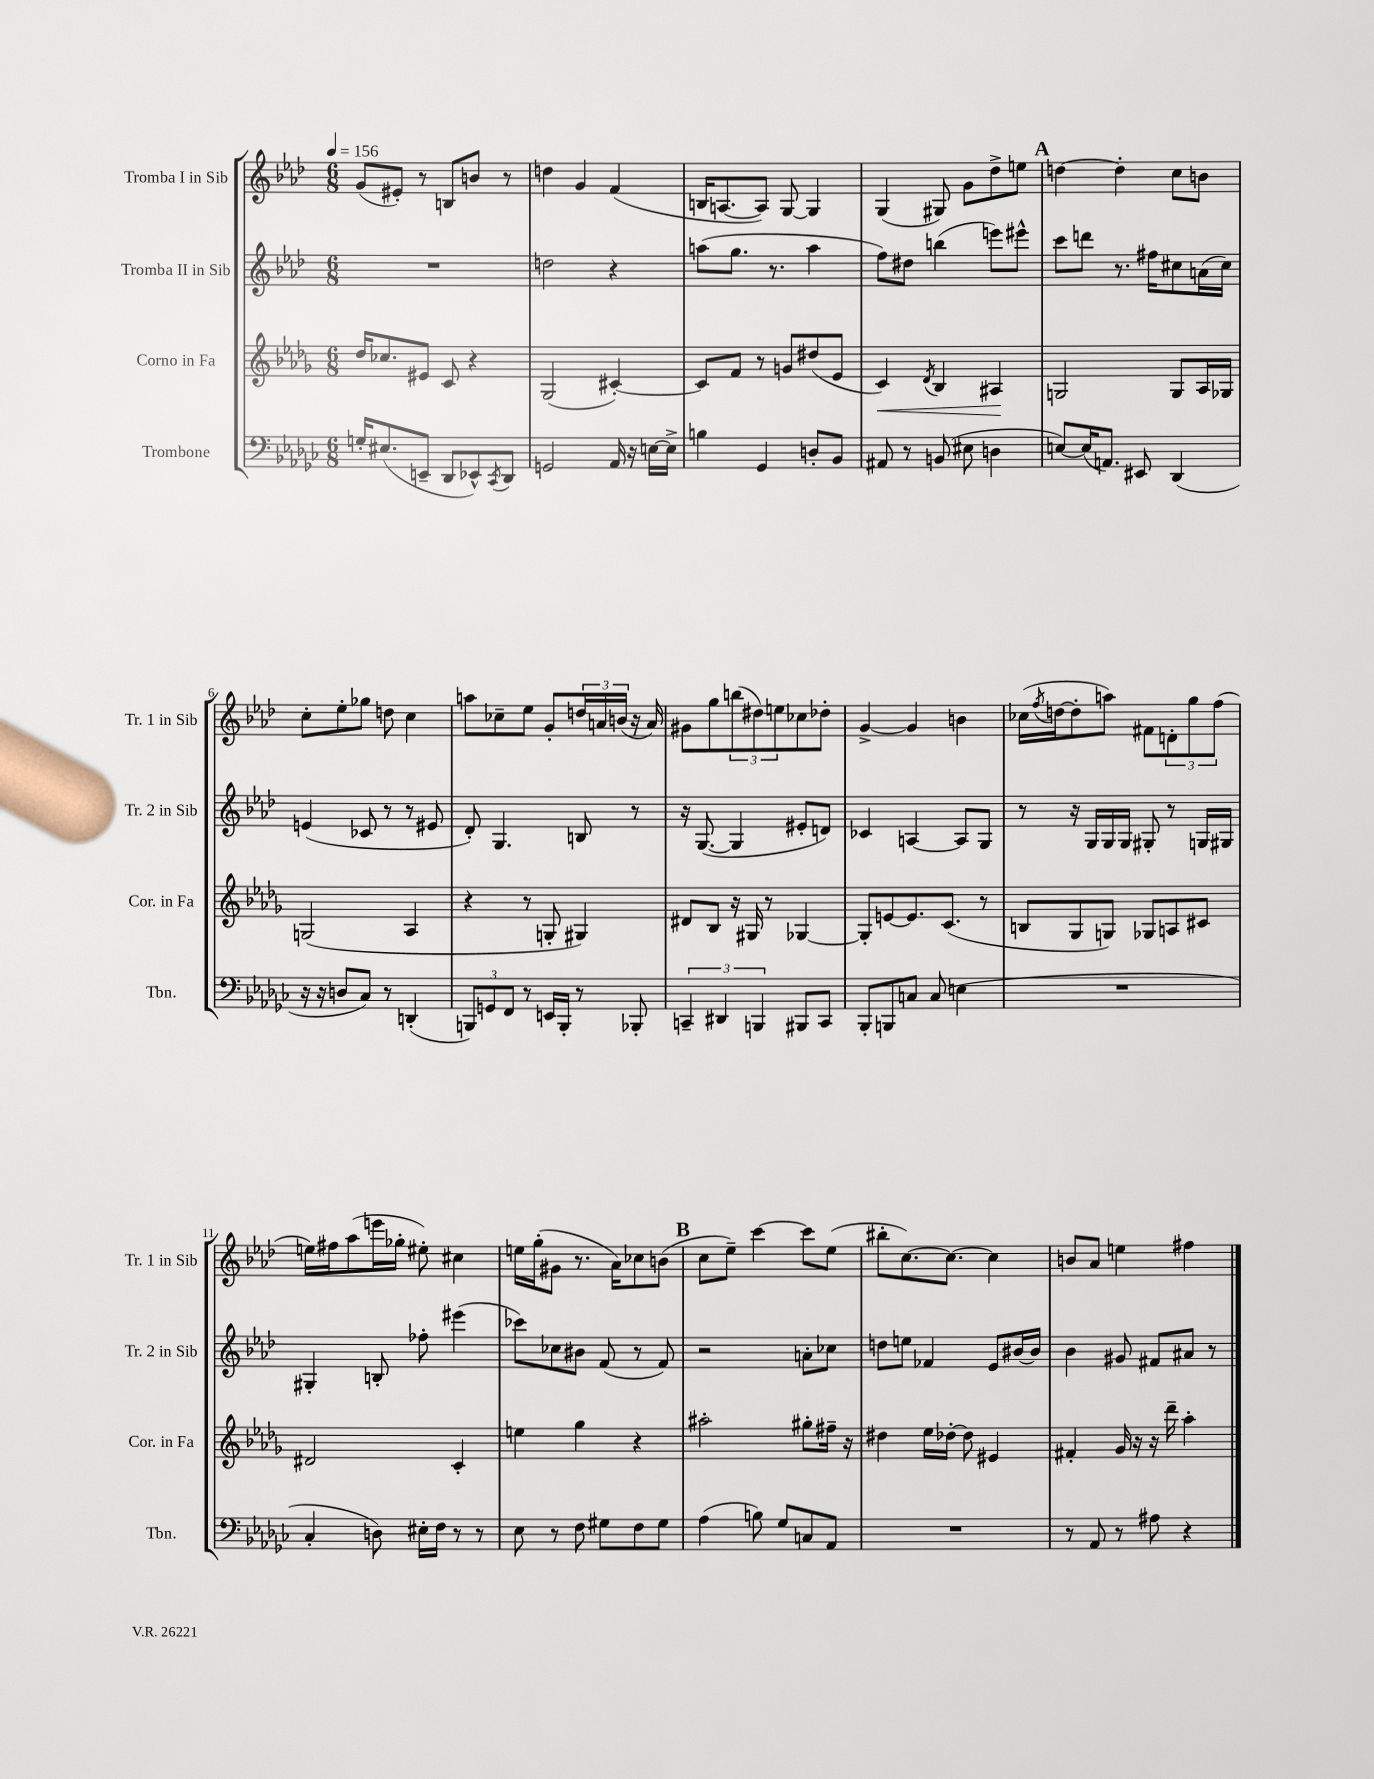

**kern	**kern	**kern	**kern
*staff4	*staff3	*staff2	*staff1
*clefF4	*clefG2	*clefG2	*clefG2
*k[b-e-a-d-g-c-]	*k[b-e-a-d-g-]	*k[b-e-a-d-]	*k[b-e-a-d-]
*M6/8	*M6/8	*M6/8	*M6/8
*MM156	*MM156	*MM156	*MM156
16G'/LK	16dd-/LK	2.r	(8g/L
(8.E#/	8.cc-/	.	.
.	.	.	8e#'/J)
8EE~/J	8e#/J	.	8r
8DD-/L	8c/	.	8B/L
8EE-^^/)	4r	.	8b/J
8qCC-/	.	.	.
8DD-/J	.	.	8r
=	=	=	=
2GG/	(2G-/	2dd\	4dd\
.	.	.	4g/
16AA-/	[4c#'/)	4r	(4f/
16r	.	.	.
[16E\LL	.	.	.
16E^\]JJ	.	.	.
=	=	=	=
4B\	8c#/]L	(8aa\L	16B/LK
.	.	.	[8.A/
.	8f/J	8.gg\J	.
4GG-/	8r	.	8A/]J)
.	.	8.r	.
.	8g/L	.	[8G/
8D'/L	(8dd#/	4aa\	4G/]
8BB-/J	8e-/J	.	.
=	=	=	=
8AA#/	4c/)	8ff\L)	(4G/
8r	.	8dd#\J	.
.	8qd-/	.	.
(8BB/	4B-/	(4bb\	8G#/)
8E#\	.	.	8g\L
4D\	4A#/	8eee\L)	8dd-^\
.	.	8eee#^^\J	8ee\J
=	=	=	=
[8E/L)	2G/	8ccc\L	[4dd\
(16E/]K	.	8ddd\J	.
8.AA/J)	.	.	.
.	.	8.r	4dd'\]
8EE#/	.	.	.
.	.	16ff#\LK	.
(4DD-/	8G/L	8cc#\	8cc\L
.	16A-/L	(16a\L	8b\J
.	16G-/JJ	16cc#\JJ)	.
=	=	=	=
16r	(2G/	(4e/	8cc'\L
16r	.	.	.
8D/L	.	.	8ee-'\
8C-/J)	.	8c-/	8gg-\J
8r	.	8r	8dd\
(4DD'/	4A-/	8r	4cc\
.	.	8e#/	.
=	=	=	=
12BBB/L)	4r	8d-'/)	8aa\L
12GG/	.	.	.
.	.	4.G/	8cc-~\
12FF/J	.	.	.
8r	8r	.	8ee-\J
16EE/LL	8G'/	.	8g'/L
16BBB'/JJ	.	.	.
8r	4G#/)	8B/	24dd/L
.	.	.	24a/
.	.	.	(24b/JJ
8BBB-'/	.	8r	16r
.	.	.	16a/)
=	=	=	=
6CC~/	8d#/L	16r	8g#\L
.	.	([8.G/	.
.	8B-/J	.	8gg\
6DD#/	.	.	.
.	16r	4G/]	(12bb\
.	16G#/	.	.
6BBB/	.	.	12dd#\)
.	8r	.	.
.	.	.	12ee\
8BBB#/L	[4G-/	8e#'/L	8cc-\
8CC/J	.	8d/J)	8dd-'\J
=	=	=	=
8BBB-'/L	8G-'/]L	4c-/	[4g^/
8BBB/	[8e/	.	.
8C/J	8.e/]	[4A/	4g/]
(8C/	.	.	.
.	(8.c/J	.	.
4E\	.	8A/]L	4b\
.	8r	8G/J	.
=	=	=	=
2.r	8B/L	8r	(16cc-\LL
.	.	.	8qff/
.	.	.	[16dd\J
.	8G-/	16r	8dd'\]
.	.	16G/LL	.
.	8G/J)	16G/	8aa\J)
.	.	16G/JJ	.
.	8G-/L	8G#'/	8f#\L
.	8A/	8r	12d'\
.	.	.	12gg\
.	8c#/J	16G/LL	.
.	.	.	(12ff\J
.	.	16G#/JJ	.
=	=	=	=
4C-'/	2d#/	4G#'/	16ee\LL)
.	.	.	16ff#\J
.	.	.	(8aa-\
8D\)	.	8B'/	16eee\L
.	.	.	16gg-'\JJ
16E#'\LL	.	8ff-'\	8ee#'\)
16F\JJ	.	.	.
8r	4c'/	(4eee#\	4cc#\
8r	.	.	.
=	=	=	=
8E-\	4ee\	8ccc-\L)	16ee\LL
.	.	.	(16gg'\J
8r	.	8cc-\	8g#\J
8F\	4gg-\	8b#\J	8.r
8G#\L	.	(8f/	.
.	.	.	16a-\LK)
8F\	4r	8r	8cc-\
8G#\J	.	8f/)	(8b\J
=	=	=	=
(4A-\	2aa#'\	2r	8cc\L
.	.	.	8ee-~\J)
8B\)	.	.	[4ccc\
8G-/L	.	.	.
8C/	8gg#'\L	8a'\L	8ccc\]L
8AA-/J	16ff#~\Jk	8cc-\J	(8ee-\J
.	16r	.	.
=	=	=	=
2.r	4dd#\	8dd\L	8bb#'\L
.	.	8ee\J	[8.cc\)
.	16ee-\LL	4f-/	.
.	[16dd-'\JJ	.	8.cc\_J
.	8dd-\]	.	.
.	4e#/	8e-/L	4cc\]
.	.	[16b#/L	.
.	.	16b#/]JJ	.
=	=	=	=
8r	4f#'/	4b-\	8b/L
8AA-/	.	.	8a-/J
8r	16g-/	8g#/	4ee\
.	16r	.	.
8A#\	16r	8f#/L	.
.	16ddd-~\	.	.
4r	4aa-'\	8a#/J	4ff#\
.	.	8r	.
==	==	==	==
*-	*-	*-	*-
